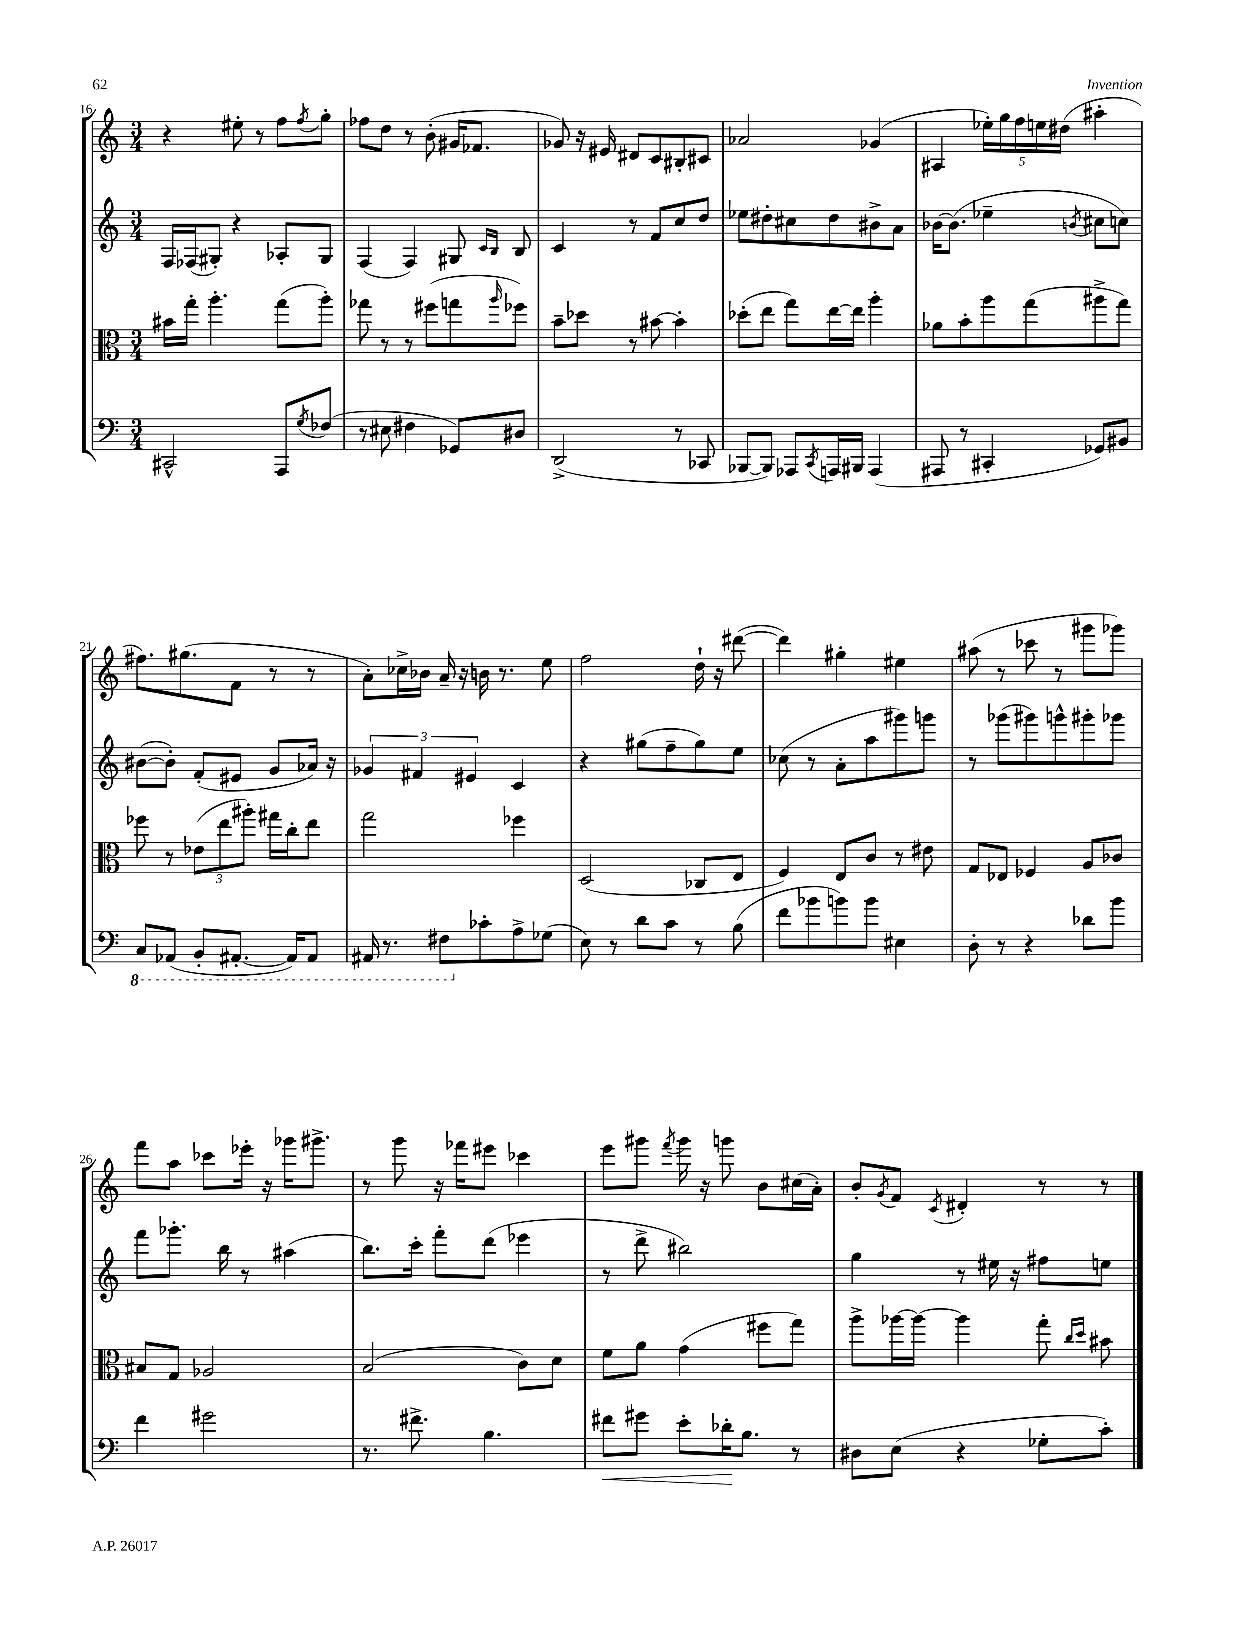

**kern	**kern	**kern	**kern
*staff4	*staff3	*staff2	*staff1
*clefF4	*clefC3	*clefG2	*clefG2
*k[]	*k[]	*k[]	*k[]
*M3/4	*M3/4	*M3/4	*M3/4
2CC#^^/	16b#\LL	16F/LL	4r
.	16gg'\JJ	(16F-/J	.
.	4.aa'\	8G#'/J)	.
.	.	4r	8ee#'\
.	.	.	8r
8AAA/L	(8gg\L	8A-'/L	8ff\L
8qG/	.	.	8qff/
(8F-/J	8aa'\J)	8G#/J	8gg'\J
=	=	=	=
8r	8gg-\	(4F/	8ff-\L
8E#\	8r	.	8dd\J
4F#\	8r	4F/)	8r
.	(8ff#\L	.	(8b'\
8GG-/L)	8gg\	8G#/	16g#/LK
.	.	.	8.f-/J
.	.	16qqc/LL	.
.	16qqaa/	16qqB/JJ	.
8D#/J	8ff-\J)	8B/	.
=	=	=	=
(2DD^/	8b~\L	4c/	8g-/)
.	8dd-\J	.	16r
.	.	.	16e#/
.	8r	8r	8d#/L
.	[8b#\	8f/L	8c/
8r	4b#'\]	8cc/	8B#'/
8CC-/	.	8dd/J	8c#/J
=	=	=	=
[8BBB-/L	(8dd-'\L	8ee-\L	2a-/
8BBB-/]J)	8ee\J	8dd#'\	.
8AAA-/L	8gg\L)	8cc#\	.
8qCC/	.	.	.
16AAA/L	[16ee\L	8dd#\	.
16BBB#/JJ	16ee\]JJ	.	.
(4AAA/	4aa'\	8b#^\	(4g-/
.	.	8a\J	.
=	=	=	=
8AAA#/	8a-\L	[16b-\LK	4A#/
.	.	(8.b-\]J	.
8r	8b'\	.	.
4CC#'/	8aa\	4ee-~\	20ee-'\LL)
.	.	.	20gg\
.	.	.	20ff\
.	(8gg\	.	.
.	.	.	20ee\
.	.	.	(20dd#\JJ
.	.	8qb/	.
8GG-/L)	8aa#^\	8cc#\L	4aa#'\
8BB#/J	8gg\J)	8cc\J)	.
=	=	=	=
8CC/L	8ff-\	([8b#\L	8.ff#\L)
(8AAA-/J	8r	8b#'\]J)	.
.	.	.	(8.gg#\
8BBB'/L	(12e-\L	(8f'/L	.
.	12ee\	.	.
[8.AAA#'/J	.	8e#/J	8f\J
.	12aa#'\J)	.	.
.	16gg#\LL	8g/L	8r
16AAA#/]LK)	16cc'\J	.	.
8AAA#/J	8ee\J	16a-/Jk)	8r
.	.	16r	.
=	=	=	=
16AAA#/	2gg\	6g-/	8a'\L)
8.r	.	.	.
.	.	.	16cc-^\L
.	.	6f#/	.
.	.	.	16b-\JJ
8FF#\L	.	.	16a~/
.	.	.	16r
.	.	6e#/	.
8c-'\	.	.	16b\
.	.	.	8.r
8A^\	4ff-\	4c/	.
(8G-\J	.	.	8ee\
=	=	=	=
8E\)	(2D/	4r	2ff\
8r	.	.	.
8d\L	.	(8gg#\L	.
8c\J	.	8ff~\	.
8r	8C-/L	8gg#\)	16dd`\
.	.	.	16r
(8B\	8E/J	8ee\J	([8ddd#\
=	=	=	=
8f\L	4F/)	(8cc-\	4ddd#\])
8b-\	.	8r	.
8b\)	8E/L	8a'\L	4gg#'\
8b\J	8c/J	8aa\	.
4E#\	8r	8ggg#\)	4ee#\
.	8e#\	8ggg\J	.
=	=	=	=
8D'\	8G/L	8r	(8aa#\
8r	8E-/J	(8ggg-\L	8r
4r	4F-/	8ggg#\)	8ccc-\
.	.	8ggg^^\	8r
8d-\L	8A/L	8ggg#'\	8ggg#\L
8b\J	8c-/J	8ggg-\J	8ggg-\J)
=	=	=	=
4f\	8B#/L	8fff\L	8fff\L
.	8G/J	8.ggg-'\J	8aa\J
2g#\	2A-/	.	8ccc-\L
.	.	16bb\	.
.	.	8r	16eee-'\Jk
.	.	.	16r
.	.	(4aa#\	16ggg-\LK
.	.	.	8.ggg#^\J
=	=	=	=
8.r	(2B/	8.bb\L)	8r
.	.	.	8ggg\
8.f#^\	.	16ccc'\Jk	.
.	.	8fff'\L	16r
.	.	.	16fff-\LK
4.B\	.	(8ddd\J	8eee#\J
.	8c\L)	4eee-\	4ccc-\
.	8d\J	.	.
=	=	=	=
8f#\L	8f\L	8r	8eee\L
8g#\J	8a\J	8ddd^\	8ggg#\J
.	.	.	8qfff/
8e'\L	(4g\	2bb#\)	16ggg#\
.	.	.	16r
16d-'\K	.	.	8ggg\
8.B\J	.	.	.
.	8ff#\L	.	8b\L
8r	8gg\J)	.	(16cc#\L
.	.	.	16a'\JJ)
=	=	=	=
8D#\L	8aa^\L	4gg\	8b'/L
.	.	.	8qg/
(8E\J	[16aa-\L	.	8f/J
.	16aa-\_JJ	.	.
.	.	.	8qc/
4r	4aa-\]	8r	4d#'/
.	.	16ee#\	.
.	.	16r	.
8G-'\L	8gg'\	8ff#\L	8r
.	16qqcc/LL	.	.
.	16qqdd/JJ	.	.
8c'\J)	8b#\	8ee\J	8r
==	==	==	==
*-	*-	*-	*-
